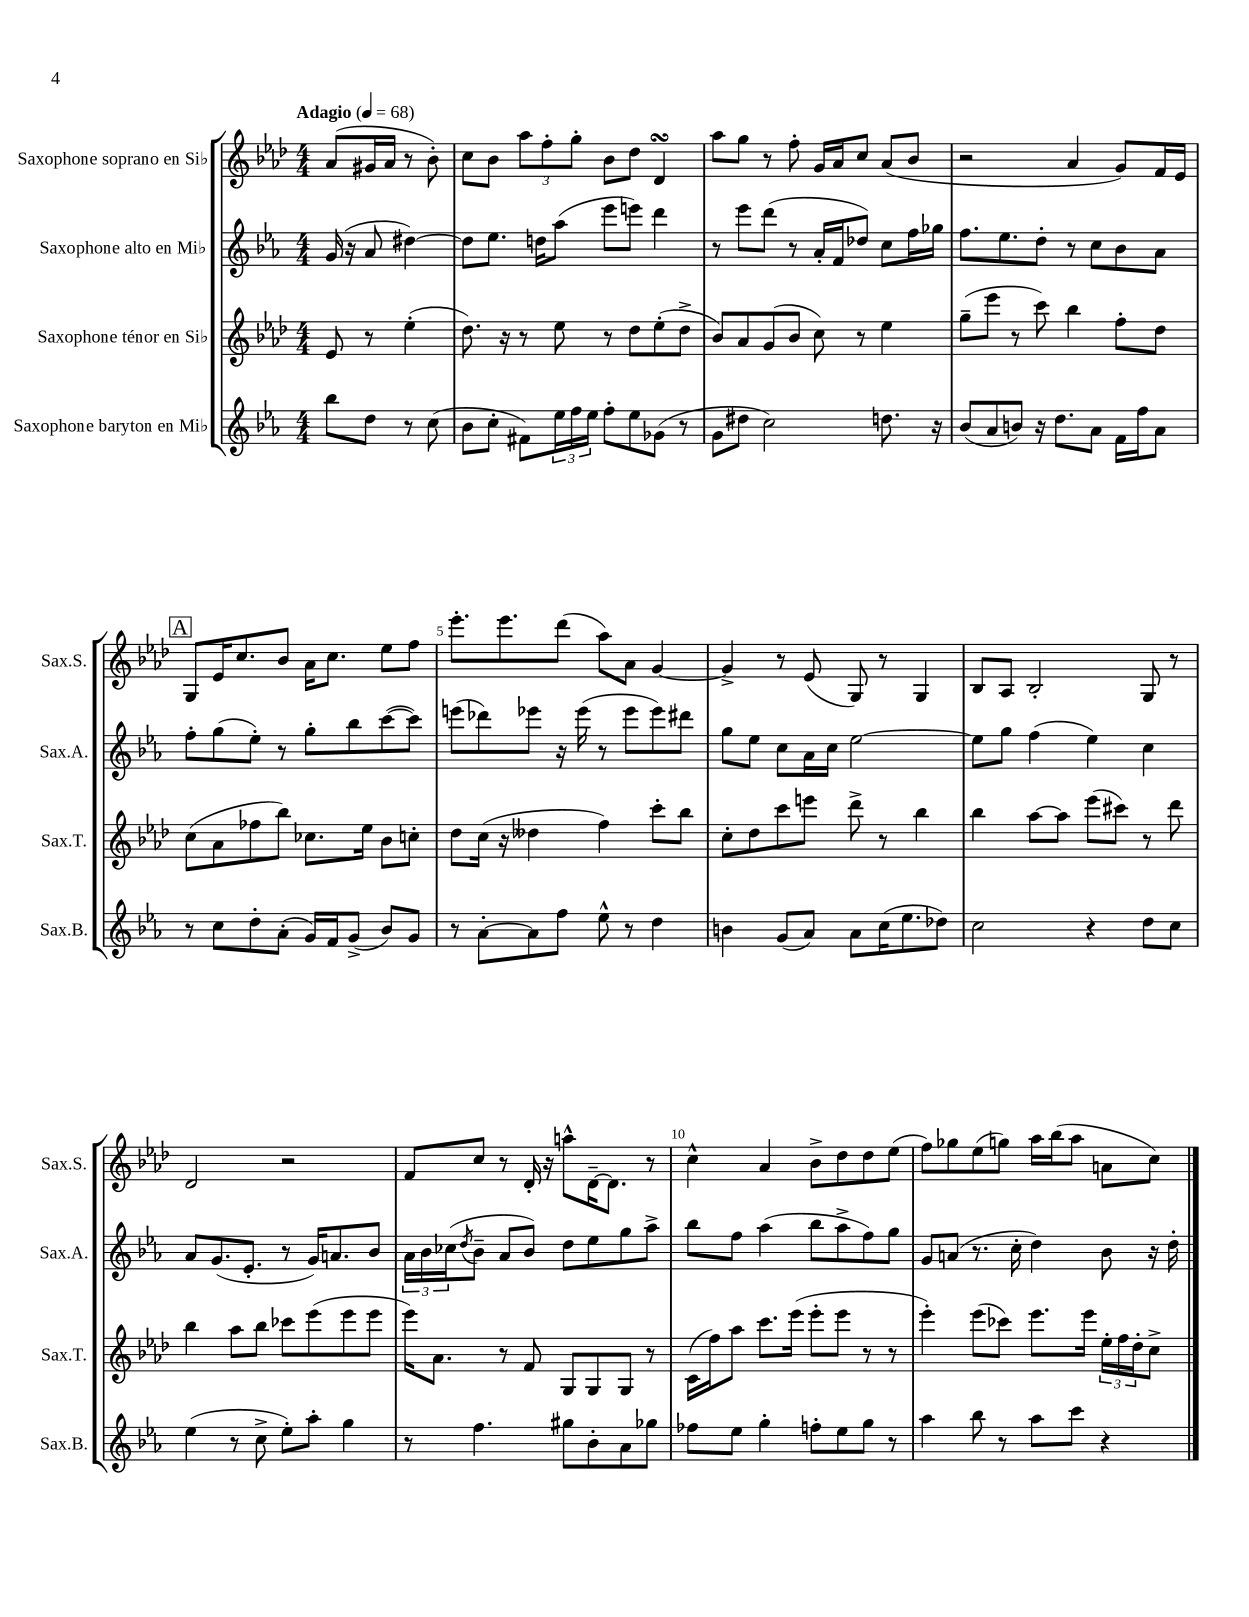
<<
\new StaffGroup <<
\new Staff = "s0" \with { instrumentName = "Saxophone soprano en Sib" shortInstrumentName = "Sax.S." } {
    \clef treble \key aes \major \numericTimeSignature \time 4/4 \partial 2 \tempo "Adagio" 4 = 68
    aes'8( gis'16 aes'16 r8 bes'8-.) |
    c''8 bes'8 \tuplet 3/2 { aes''8 f''8-. g''8-. } bes'8 des''8 des'4\turn |
    aes''8 g''8 r8 f''8-. g'16 aes'16 c''8 aes'8( bes'8 |
    r2 aes'4 g'8) f'16 ees'16 |
    \mark \markup { \box "A" } g8 ees'16 c''8. bes'8 aes'16 c''8. ees''8 f''8 |
    ees'''8.-. ees'''8. des'''8( aes''8) aes'8 g'4~ |
    g'4-> r8 ees'8( g8) r8 g4 |
    bes8 aes8 bes2-. g8 r8 |
    des'2 r2 |
    f'8 c''8 r8 des'16-. r16 a''8-^ des'16~-- des'8. r8 |
    c''4-^ aes'4 bes'8-> des''8 des''8 ees''8( |
    f''8) ges''8 ees''8( g''8) aes''16 bes''16( aes''8 a'8 c''8) \bar "|." |
}
\new Staff = "s1" \with { instrumentName = "Saxophone alto en Mib" shortInstrumentName = "Sax.A." } {
    \clef treble \key ees \major \numericTimeSignature \time 4/4 \partial 2
    g'16( r16 aes'8 dis''4~) |
    dis''8 ees''8. d''16 aes''8( ees'''8 e'''8) d'''4 |
    r8 ees'''8 d'''8( r8 aes'16-. f'16 des''8) c''8 f''16 ges''16 |
    f''8. ees''8. d''8-. r8 c''8 bes'8 aes'8 |
    \mark \markup { \box "A" } f''8-. g''8( ees''8-.) r8 g''8-. bes''8 c'''8~( c'''8) |
    e'''8( des'''8) ees'''8 r16 ees'''16( r8 ees'''8 ees'''8) dis'''8 |
    g''8 ees''8 c''8 aes'16 c''16 ees''2~ |
    ees''8 g''8 f''4( ees''4) c''4 |
    aes'8 g'8.( ees'8.-. r8 g'16) a'8. bes'8 |
    \tuplet 3/2 { aes'16 bes'16 ces''16( } \acciaccatura { d''8 } bes'8-- aes'8 bes'8) d''8 ees''8 g''8 aes''8-> |
    bes''8 f''8 aes''4( bes''8 aes''8-> f''8) g''8 |
    g'8 a'8( r8. c''16-. d''4) bes'8 r16 d''16-. \bar "|." |
}
\new Staff = "s2" \with { instrumentName = "Saxophone ténor en Sib" shortInstrumentName = "Sax.T." } {
    \clef treble \key aes \major \numericTimeSignature \time 4/4 \partial 2
    ees'8 r8 ees''4-.( |
    des''8.) r16 r8 ees''8 r8 des''8 ees''8-.( des''8-> |
    bes'8) aes'8 g'8( bes'8 c''8) r8 ees''4 |
    g''8--( ees'''8 r8 c'''8) bes''4 f''8-. des''8 |
    \mark \markup { \box "A" } c''8( aes'8 fes''8 bes''8) ces''8. ees''16 bes'8 c''8-. |
    des''8 c''16( r16 deses''4 f''4) c'''8-. bes''8 |
    c''8-. des''8 c'''8 e'''8 des'''8-> r8 bes''4 |
    bes''4 aes''8~ aes''8 ees'''8( cis'''8) r8 des'''8 |
    bes''4 aes''8 bes''8 ces'''8 ees'''8( ees'''8 ees'''8 |
    ees'''16) aes'8. r8 f'8 g8 g8 g8 r8 |
    c'16( f''16) aes''8 c'''8. ees'''16( ees'''8-. ees'''8 r8 r8 |
    ees'''4-.) ees'''8( ces'''8) ees'''8. ees'''16 \tuplet 3/2 { ees''16-. f''16 des''16-. } c''8-> \bar "|." |
}
\new Staff = "s3" \with { instrumentName = "Saxophone baryton en Mib" shortInstrumentName = "Sax.B." } {
    \clef treble \key ees \major \numericTimeSignature \time 4/4 \partial 2
    bes''8 d''8 r8 c''8( |
    bes'8 c''8-. fis'8) \tuplet 3/2 { ees''16 f''16 ees''16 } f''8-. ees''8 ges'8( r8 |
    g'8 dis''8 c''2) d''8. r16 |
    bes'8( aes'8 b'8) r16 d''8. aes'8 f'16 f''16 aes'8 |
    \mark \markup { \box "A" } r8 c''8 d''8-. aes'8-.( g'16) f'16 g'8->( bes'8) g'8 |
    r8 aes'8~-. aes'8 f''8 ees''8-^ r8 d''4 |
    b'4 g'8( aes'8) aes'8 c''16( ees''8. des''8) |
    c''2 r4 d''8 c''8 |
    ees''4( r8 c''8-> ees''8-.) aes''8-. g''4 |
    r8 f''4. gis''8 bes'8-. aes'8 ges''8 |
    fes''8 ees''8 g''4-. f''8-. ees''8 g''8 r8 |
    aes''4 bes''8 r8 aes''8 c'''8 r4 \bar "|." |
}
>>
>>
\layout { \context { \Score \override BarNumber.break-visibility = ##(#f #t #t) barNumberVisibility = #(every-nth-bar-number-visible 5) } }
